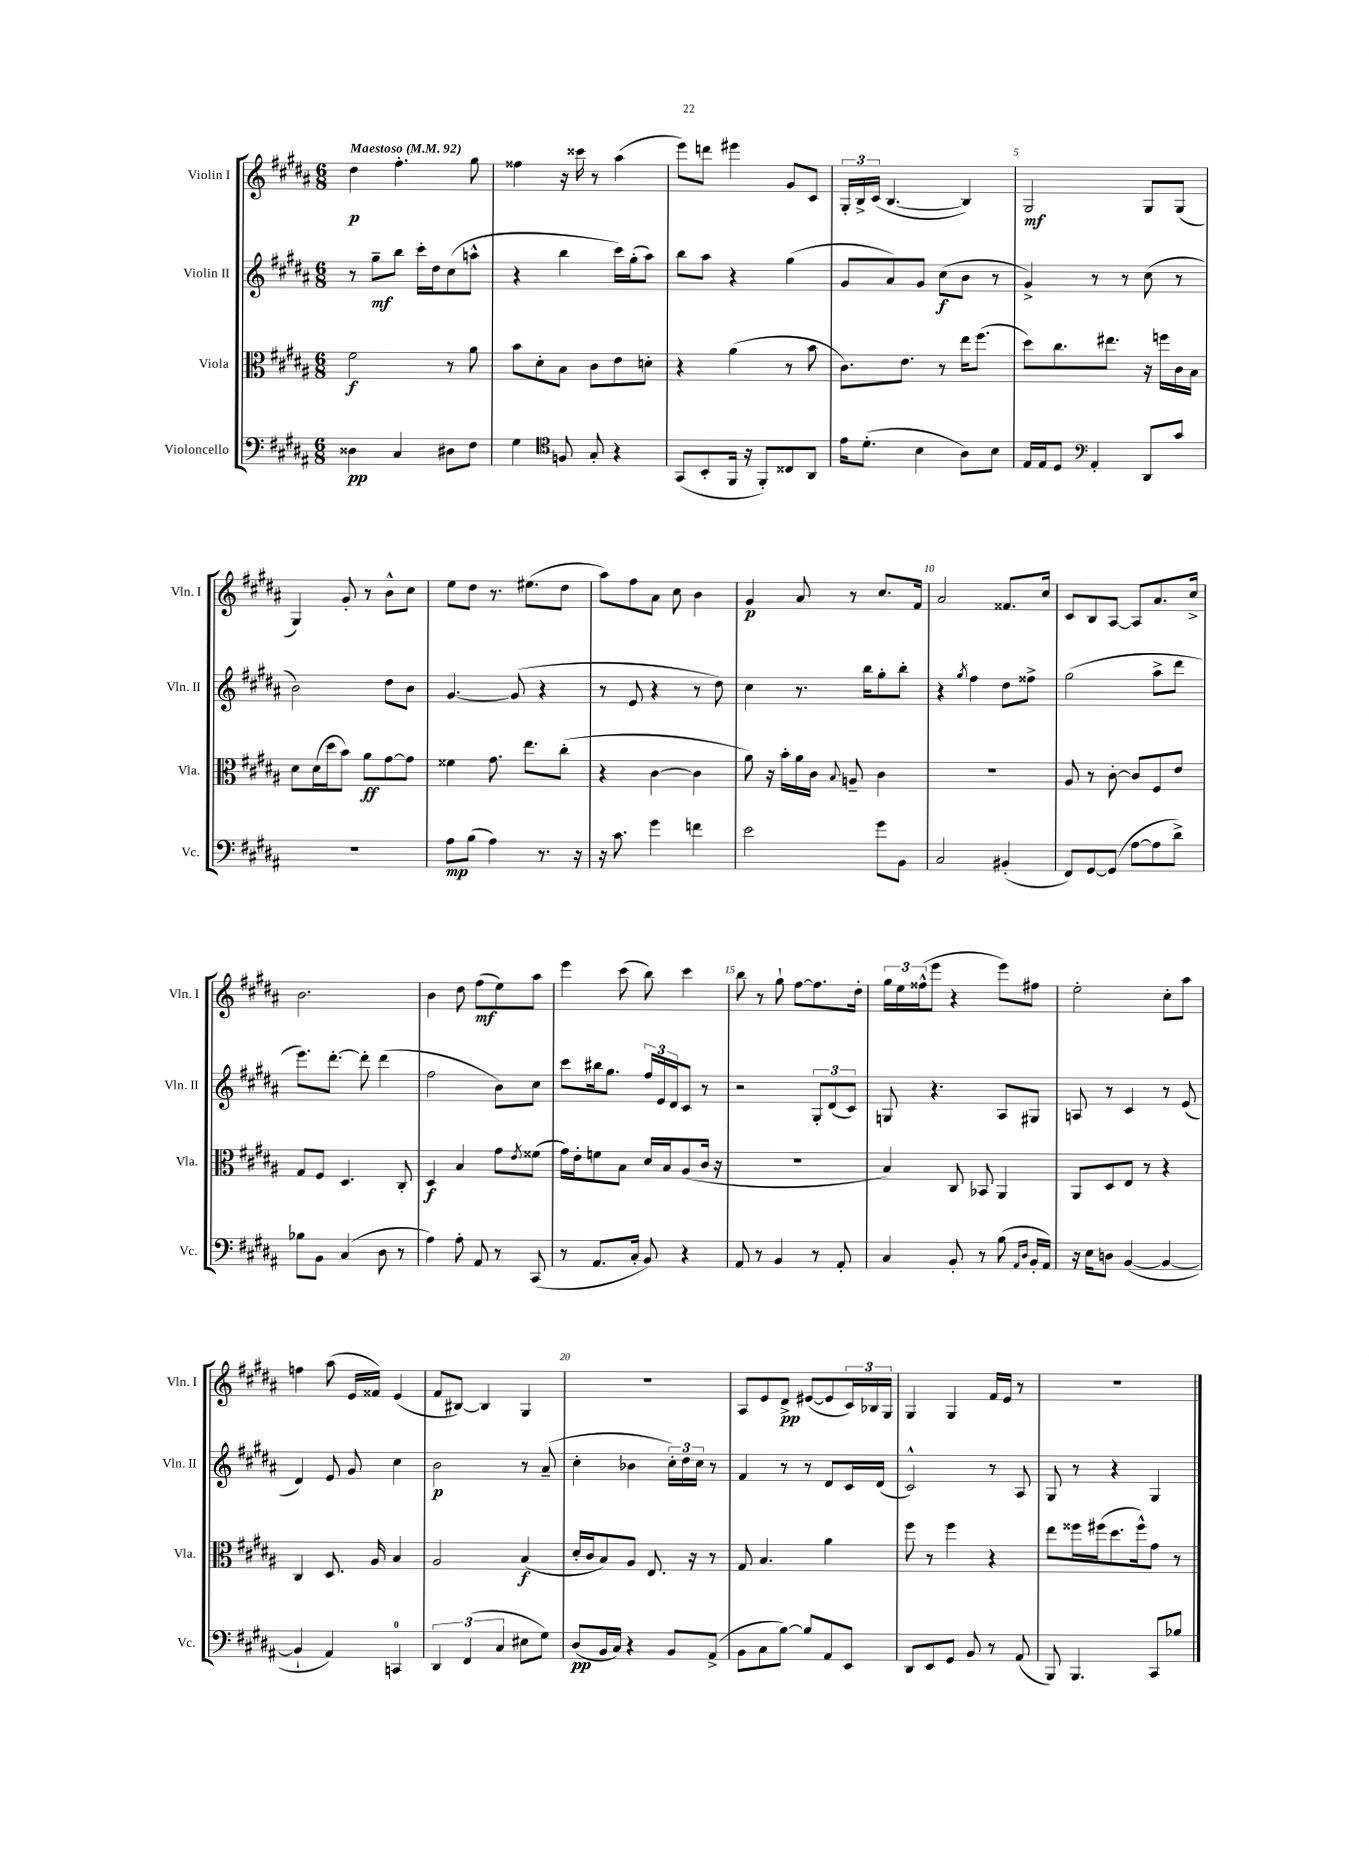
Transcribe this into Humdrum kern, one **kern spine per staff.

**kern	**kern	**kern	**kern
*staff4	*staff3	*staff2	*staff1
*clefF4	*clefC3	*clefG2	*clefG2
*k[f#c#g#d#a#]	*k[f#c#g#d#a#]	*k[f#c#g#d#a#]	*k[f#c#g#d#a#]
*M6/8	*M6/8	*M6/8	*M6/8
*MM92	*MM92	*MM92	*MM92
4D##	2f#	8r	4dd#
.	.	8gg#~	.
4C#	.	8bb	4.ff#'
.	.	16ccc#'	.
.	.	16dd#	.
8D#	8r	(8cc#	.
8F#	8a#	8aa^^	8gg#
=	=	=	=
4G#	8b	4r	4ff##
.	8d#'	.	.
*clefC4	*	*	*
8F	8B	4bb	16r
.	.	.	16ccc##
8G#'	8c#	.	8r
4r	8e	16ccc#)	(4aa#
.	.	(16gg#'	.
.	8d'	8aa#)	.
=	=	=	=
(8GG#	4r	8bb	8eee)
8BB'	.	8aa#	8ddd
16FF#	(4a#	4r	4eee#
16r	.	.	.
8FF#')	.	.	.
8C##	8r	(4gg#	8g#
8AA#	8b	.	8c#
=	=	=	=
16e	8.c#)	8g#	24G#'
.	.	.	24B^
(8.d#'	.	.	.
.	.	.	(24c#
.	.	8a#)	[4.B
.	8.e	.	.
4B	.	8g#	.
.	8r	(8cc#	.
8A#)	16ee	8b	4B])
.	(8.ff#	.	.
8B	.	8r	.
=	=	=	=
16E	8dd#)	4g#^)	2G#
16E	.	.	.
8D#	8.cc#	.	.
*clefF4	*	*	*
4AA#'	.	8r	.
.	8.ee#	.	.
.	.	8r	.
8DD#	16r	(8cc#	8G#
.	16ff	.	.
8c#	16c#	8r	(8G#
.	16B	.	.
=	=	=	=
2.r	8d#	2b)	4G#)
.	(16d#	.	.
.	16dd#	.	.
.	8b)	.	8g#'
.	8a#	.	8r
.	[8g#	8dd#	8b^^
.	8g#]	8b	8cc#
=	=	=	=
8A#	4f##	[4.g#	8ee
(8B	.	.	8dd#
4A#)	8.g#	.	8.r
.	.	(8g#]	.
.	8.ee	.	(8.ee#
8.r	.	4r	.
.	(8cc#'	.	8dd#
16r	.	.	.
=	=	=	=
16r	4r	8r	8aa#)
8.c#	.	.	.
.	.	8e	8ff#
4g#	[4c#	4r	8a#
.	.	.	8cc#
4f	4c#]	8r	4b
.	.	8dd#)	.
=	=	=	=
2e	8a#)	4cc#	4g#
.	16r	.	.
.	16b'	.	.
.	16a#	8.r	8a#
.	16c#	.	.
.	8qqB	.	.
.	8A~	.	8r
.	.	16bb	.
8g#	4c#	8gg#'	8.cc#
8BB	.	8bb'	.
.	.	.	16f#
=	=	=	=
2C#	2.r	4r	2a#
.	.	8qgg#	.
.	.	4ff#	.
(4BB#'	.	8dd#	8.f##
.	.	8ff##^	.
.	.	.	16cc#
=	=	=	=
8FF#)	8A#	(2gg#	8c#
[8GG#	8r	.	8B
(8GG#]	[8c#'	.	[8A#
[8A#	8c#]	.	8A#]
8A#]	8F#	8aa#^	8.a#
8d#^)	8e	8ddd#	.
.	.	.	16cc#^
=	=	=	=
8B-	8G#	8.eee)	2.b
8BB	8F#	.	.
.	.	[8.ddd#'	.
(4C#	4.D#	.	.
.	.	8ddd#']	.
8D#	.	(4ddd#	.
8r	8C#'	.	.
=	=	=	=
4A#)	4D#	2ff#	4b
8A#'	4B	.	8dd#
8AA#	.	.	(8ff#
8r	8g#	8b)	8ee)
.	8qe	.	.
(8CC#	(8f##	8cc#	8aa#
=	=	=	=
8r	16g#)	8ccc#	4eee
.	16e'	.	.
8.AA#	8f	16bb#	.
.	.	8.gg#	.
.	8B	.	(8ccc#
16C#'	.	.	.
8BB)	16d#	24ff#	8bb)
.	.	24e	.
.	16B	.	.
.	.	24d#	.
4r	(8A#	8c#	4ccc#
.	16c#	8r	.
.	16r	.	.
=	=	=	=
8AA#	2.r	2r	8bb
8r	.	.	8r
4BB	.	.	8gg#`
.	.	.	[8ff#
8r	.	12G#'	8.ff#]
.	.	(12d#	.
8AA#'	.	.	.
.	.	12c#)	.
.	.	.	16dd#'
=	=	=	=
4C#	4B)	8G	24gg#
.	.	.	24ee
.	.	.	(24ff##^^
.	.	4.r	8eee
8BB'	8C#	.	4r
8r	8BB-	.	.
(8B	4AA#	8A#	8eee)
16qqAA#	.	.	.
16qqD#	.	.	.
16BB'	.	8G#	8ff#
16AA#)	.	.	.
=	=	=	=
16r	8AA#	8A	2ee'
16E	.	.	.
8D	8D#	8r	.
([4BB	8E	4c#	.
.	8r	.	.
4BB_	4r	8r	8cc#'
.	.	(8e	8aa#
=	=	=	=
4BB`]	4C#	4d#)	4ff
4AA#)	8.D#	8e	(8aa#
.	.	8g#	16e
.	16A#	.	16f##)
4CC	4B	4cc#	(4e
=	=	=	=
6DD#	2A#	2b	8f#
.	.	.	[8B#)
(6FF#	.	.	.
.	.	.	4B#]
6C#	.	.	.
8E#	(4B	8r	4G#
8G#)	.	(8a#~	.
=	=	=	=
(8D#	16d#'	4cc#'	2.r
.	16c#	.	.
16BB	8B)	.	.
16C#)	.	.	.
4r	8A#	4b-	.
.	8.E	.	.
8BB	.	24cc#')	.
.	.	24dd#	.
.	16r	.	.
.	.	24cc#	.
(8AA#^	8r	8r	.
=	=	=	=
8BB	8G#	4f#	8A#
8C#	4.B	.	8e
[8B)	.	8r	8d#^
8B]	.	8r	([8e#
8AA#	4a#	8d#	8e#]
8EE	.	16c#	24c#)
.	.	.	24B-
.	.	(16d#	.
.	.	.	24G#
=	=	=	=
8DD#	8ff#	2c#^^)	4G#
8EE	8r	.	.
8GG#	4ff#	.	4G#
8BB	.	.	.
8r	4r	8r	16f#
.	.	.	16e
(8AA#	.	8A#	8r
=	=	=	=
8BBB)	8ee	8G#	2.r
4.BBB	16ff##	8r	.
.	(16ff#	.	.
.	8.dd#	4r	.
.	16ff#^^)	.	.
8CC#	8g#	4G#	.
8B-	8r	.	.
==	==	==	==
*-	*-	*-	*-
